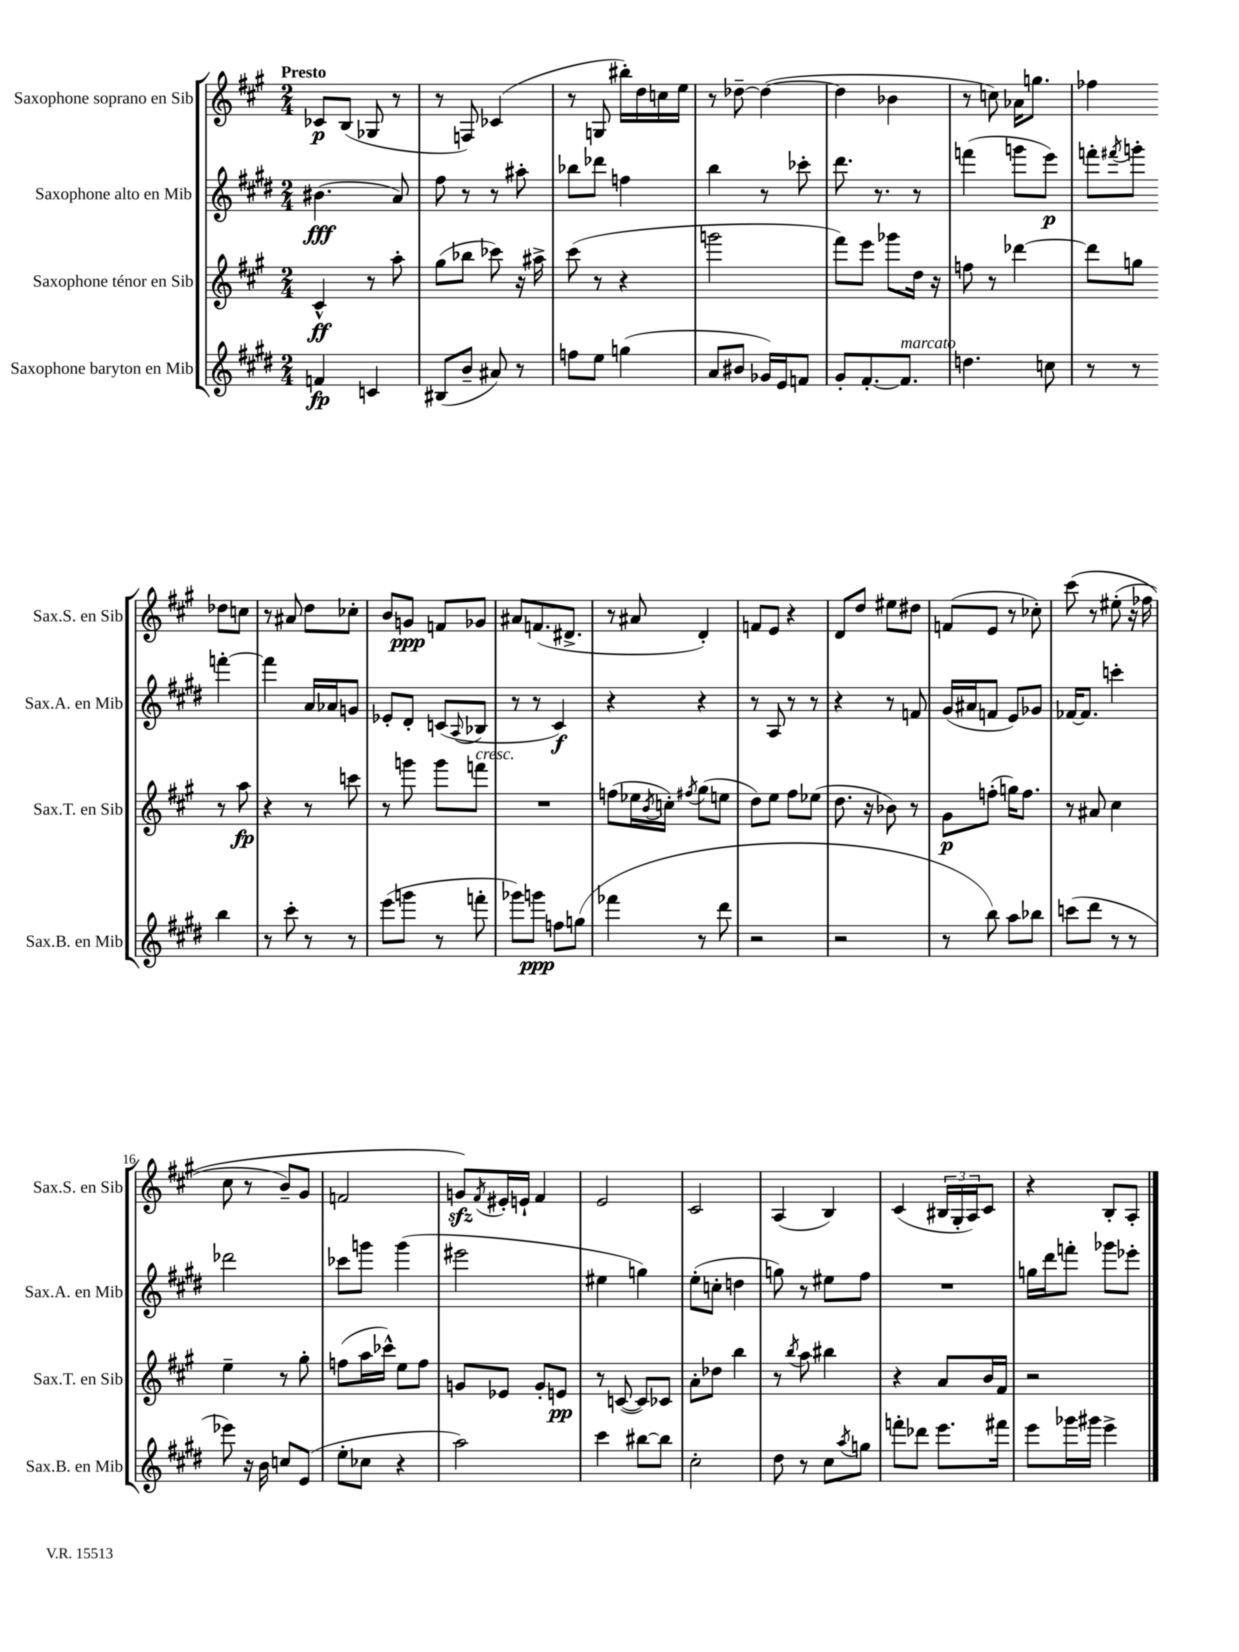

**kern	**dynam	**kern	**dynam	**kern	**dynam	**kern	**dynam
*part4	*part4	*part3	*part3	*part2	*part2	*part1	*part1
*staff4	*staff4	*staff3	*staff3	*staff2	*staff2	*staff1	*staff1
*I"Saxophone baryton en Mib	*	*I"Saxophone ténor en Sib	*	*I"Saxophone alto en Mib	*	*I"Saxophone soprano en Sib	*
*I'Sax.B. en Mib	*	*I'Sax.T. en Sib	*	*I'Sax.A. en Mib	*	*I'Sax.S. en Sib	*
*clefG2	*	*clefG2	*	*clefG2	*	*clefG2	*
*k[f#c#g#d#]	*	*k[f#c#g#]	*	*k[f#c#g#d#]	*	*k[f#c#g#]	*
*M2/4	*	*M2/4	*	*M2/4	*	*M2/4	*
=1	=1	=1	=1	=1	=1	=1	=1
!	!	!	!	!	!	!LO:TX:a:B:t=Presto	!
4fn/	fp	4c#^^/	ff	(4.b#X\	fff	8c-X/L	p
.	.	.	.	.	.	(8B/J	.
4cn/	.	8r	.	.	.	8G-X/	.
.	.	8aa'\	.	8a/)	.	8r	.
=2	=2	=2	=2	=2	=2	=2	=2
(8B#X/L	.	(8gg#\L	.	8ff#\	.	8r	.
8b~/J	.	8bb-X\J	.	8r	.	8Fn/)	.
8a#X/)	.	8ccc-X\)	.	8r	.	(4c-X/	.
8r	.	16r	.	8aa#X'\	.	.	.
.	.	16aa#X^\	.	.	.	.	.
=3	=3	=3	=3	=3	=3	=3	=3
8ffn\L	.	(8ccc#\	.	8bb-X\L	.	8r	.
8ee\J	.	8r	.	8ddd-X\J	.	8Gn/	.
(4ggn\	.	4r	.	4ffn\	.	16bb#X'\LL)	.
.	.	.	.	.	.	16dd\	.
.	.	.	.	.	.	16ccn\	.
.	.	.	.	.	.	16ee\JJ	.
=4	=4	=4	=4	=4	=4	=4	=4
8a/L	.	2gggn\	.	4bb\	.	8r	.
8b#X/J	.	.	.	.	.	[8dd-X~\	.
16g-X/LL)	.	.	.	8r	.	(4dd-\_	.
16e/J	.	.	.	.	.	.	.
8fn/J	.	.	.	8ccc-X'\	.	.	.
=5	=5	=5	=5	=5	=5	=5	=5
8g#'/L	.	8fff#\L)	.	8.ddd#\	.	4dd-\]	.
[8.f#'/	.	8eee\J	.	.	.	.	.
.	.	.	.	8.r	.	.	.
.	.	8ggg-X\L	.	.	.	4b-X\	.
!LO:TX:a:i:t=marcato	!	!	!	!	!	!	!
8.f#/J]	.	.	.	.	.	.	.
.	.	16dd\Jk	.	8r	.	.	.
.	.	16r	.	.	.	.	.
=6	=6	=6	=6	=6	=6	=6	=6
4.ddn\	.	8ffn\	.	(4fffn\	.	8r	.
.	.	8r	.	.	.	8ccn\)	.
.	.	[4ddd-X\	.	8gggn\L	.	16a-X\KL	.
.	.	.	.	.	.	8.ggn\J	.
8ccn\	.	.	.	8eee\J)	p	.	.
=7	=7	=7	=7	=7	=7	=7	=7
8r	.	8ddd-\L]	.	8fffn'\L	.	4ff-X\	.
.	.	.	.	8qfff#X/	.	.	.
8r	.	8ggn\J	.	8gggn'\J	.	.	.
4bb\	.	8r	.	[4fffn'\	.	8dd-X\L	.
.	.	8aa\	fp	.	.	8ccn\J	.
!!LO:LB:g=z
=8	=8	=8	=8	=8	=8	=8	=8
8r	.	4r	.	4fffn\]	.	8r	.
8ccc#'\	.	.	.	.	.	8a#X/	.
8r	.	8r	.	16a/LL	.	8dd\L	.
.	.	.	.	16a-X/J	.	.	.
8r	.	8cccn\	.	8gn/J	.	8cc-X'\J	.
=9	=9	=9	=9	=9	=9	=9	=9
(8eee\L	.	8r	.	8e-X'/L	.	8b/L	.
8gggn\J	.	8gggn\	.	8d#'/J	.	8gn/J	ppp
8r	.	8ggg\L	.	(8cn/L	.	8fn/L	.
.	.	.	.	8qqA/	.	.	.
!	!	!LO:TX:a:i:t=cresc.	!	!	!	!	!
8fffn'\	.	8fffn\J	.	8B-X/J	.	8g-X/J	.
=10	=10	=10	=10	=10	=10	=10	=10
8ggg-X\L)	.	2r	.	8r	.	8a#X/L	.
8gggn\J	ppp	.	.	8r	.	(8.fn/	.
8ffn\L	.	.	.	4c#/)	f	.	.
.	.	.	.	.	.	8.d#X^/J	.
(8ggn\J	.	.	.	.	.	.	.
=11	=11	=11	=11	=11	=11	=11	=11
4fff-X\	.	(8ffn\L	.	4r	.	8r	.
.	.	16ee-X\L	.	.	.	8a#X/	.
.	.	8qb/	.	.	.	.	.
.	.	16ccn'\JJ)	.	.	.	.	.
.	.	8qff#X/	.	.	.	.	.
8r	.	(8gg#\L	.	4r	.	4d'/)	.
8ddd#\	.	8een\J	.	.	.	.	.
=12	=12	=12	=12	=12	=12	=12	=12
2r	.	8dd\L)	.	8r	.	8fn/L	.
.	.	8ee\J	.	8A/	.	8e/J	.
.	.	8ff#\L	.	8r	.	4r	.
.	.	(8ee-X\J	.	8r	.	.	.
=13	=13	=13	=13	=13	=13	=13	=13
2r	.	8.dd\	.	4r	.	8d/L	.
.	.	.	.	.	.	8dd/J	.
.	.	16r	.	.	.	.	.
.	.	8b-X\)	.	8r	.	8ee#X\L	.
.	.	8r	.	8fn/	.	8dd#X\J	.
=14	=14	=14	=14	=14	=14	=14	=14
8r	.	8g#\L	p	(16g#/LL	.	(8fn/L	.
.	.	.	.	16a#X/J	.	.	.
8bb\)	.	(8ffn'\J	.	8fn/J	.	8e/J	.
8aa\L	.	16ggn\KL)	.	8e/L)	.	8r	.
.	.	8.ff\J	.	.	.	.	.
8bb-X\J	.	.	.	8g-X/J	.	8cc-X'\)	.
=15	=15	=15	=15	=15	=15	=15	=15
(8cccn\L	.	8r	.	[16f-X/KL	.	(8ccc#\	.
.	.	.	.	8.f-/J]	.	.	.
8ddd#\J	.	8a#X/	.	.	.	8r	.
8r	.	4cc#\	.	4cccn'\	.	(8ee#X'\	.
8r	.	.	.	.	.	16r	.
.	.	.	.	.	.	16ff-X\	.
!!LO:LB:g=z
=16	=16	=16	=16	=16	=16	=16	=16
8eee-X\)	.	4ee~\	.	2ddd-X\	.	8cc#\	.
16r	.	.	.	.	.	8r	.
16b\	.	.	.	.	.	.	.
8ccn/L	.	8r	.	.	.	8b~/L)	.
(8e/J	.	8gg#'\	.	.	.	8g#/J	.
=17	=17	=17	=17	=17	=17	=17	=17
8ee'\L	.	(8ffn\L	.	8ccc-X\L	.	2fn/	.
8cc-X\J	.	16aa\L	.	8gggn\J	.	.	.
.	.	16ccc-X^^\JJ)	.	.	.	.	.
4r	.	8ee\L	.	(4ggg\	.	.	.
.	.	8ff\J	.	.	.	.	.
=18	=18	=18	=18	=18	=18	=18	=18
2aa\)	.	8gn/L	.	2eee#X\	.	8gnzz/L)	.
.	.	.	.	.	.	8qf#/	.
.	.	8e-X/J	.	.	.	16e#X'/L	.
.	.	.	.	.	.	16en`/JJ	.
.	.	8g'/L	.	.	.	4f#/	.
.	.	8en/J	pp	.	.	.	.
=19	=19	=19	=19	=19	=19	=19	=19
4ccc#\	.	8r	.	4ee#X\	.	2e/	.
.	.	([8cn/	.	.	.	.	.
[8bb#X\L	.	8c/L])	.	4ggn\)	.	.	.
8bb#\J]	.	8c-X/J	.	.	.	.	.
=20	=20	=20	=20	=20	=20	=20	=20
2cc#'\	.	8a'\L	.	(8ee'\L	.	2c#/	.
.	.	8dd-X\J	.	8ccn'\J	.	.	.
.	.	4bb\	.	4ddn\	.	.	.
=21	=21	=21	=21	=21	=21	=21	=21
8dd#\	.	8r	.	8ggn\)	.	(4A/	.
.	.	8qbb/	.	.	.	.	.
8r	.	8aa\	.	8r	.	.	.
8cc#\L	.	4bb#X\	.	8ee#X\L	.	4B/)	.
8qaa/	.	.	.	.	.	.	.
8ggn\J	.	.	.	8ff#\J	.	.	.
=22	=22	=22	=22	=22	=22	=22	=22
8fffn'\L	.	4r	.	2r	.	(4c#/	.
8ddd-X\J	.	.	.	.	.	.	.
8.eee\L	.	8a/L	.	.	.	24B#X/LL	.
.	.	.	.	.	.	24G#'/	.
.	.	.	.	.	.	24A/J)	.
.	.	16b/L	.	.	.	8c#/J	.
16fff#X\Jk	.	16f#/JJ	.	.	.	.	.
=23	=23	=23	=23	=23	=23	=23	=23
8eee\L	.	2r	.	16ggn\LL	.	4r	.
.	.	.	.	16ddd#\J	.	.	.
16ggg-X\L	.	.	.	8fffn'\J	.	.	.
16ggg#X\JJ	.	.	.	.	.	.	.
4eee^\	.	.	.	8ggg-X\L	.	8B'/L	.
.	.	.	.	8eee-X'\J	.	8A'/J	.
==	==	==	==	==	==	==	==
*-	*-	*-	*-	*-	*-	*-	*-
